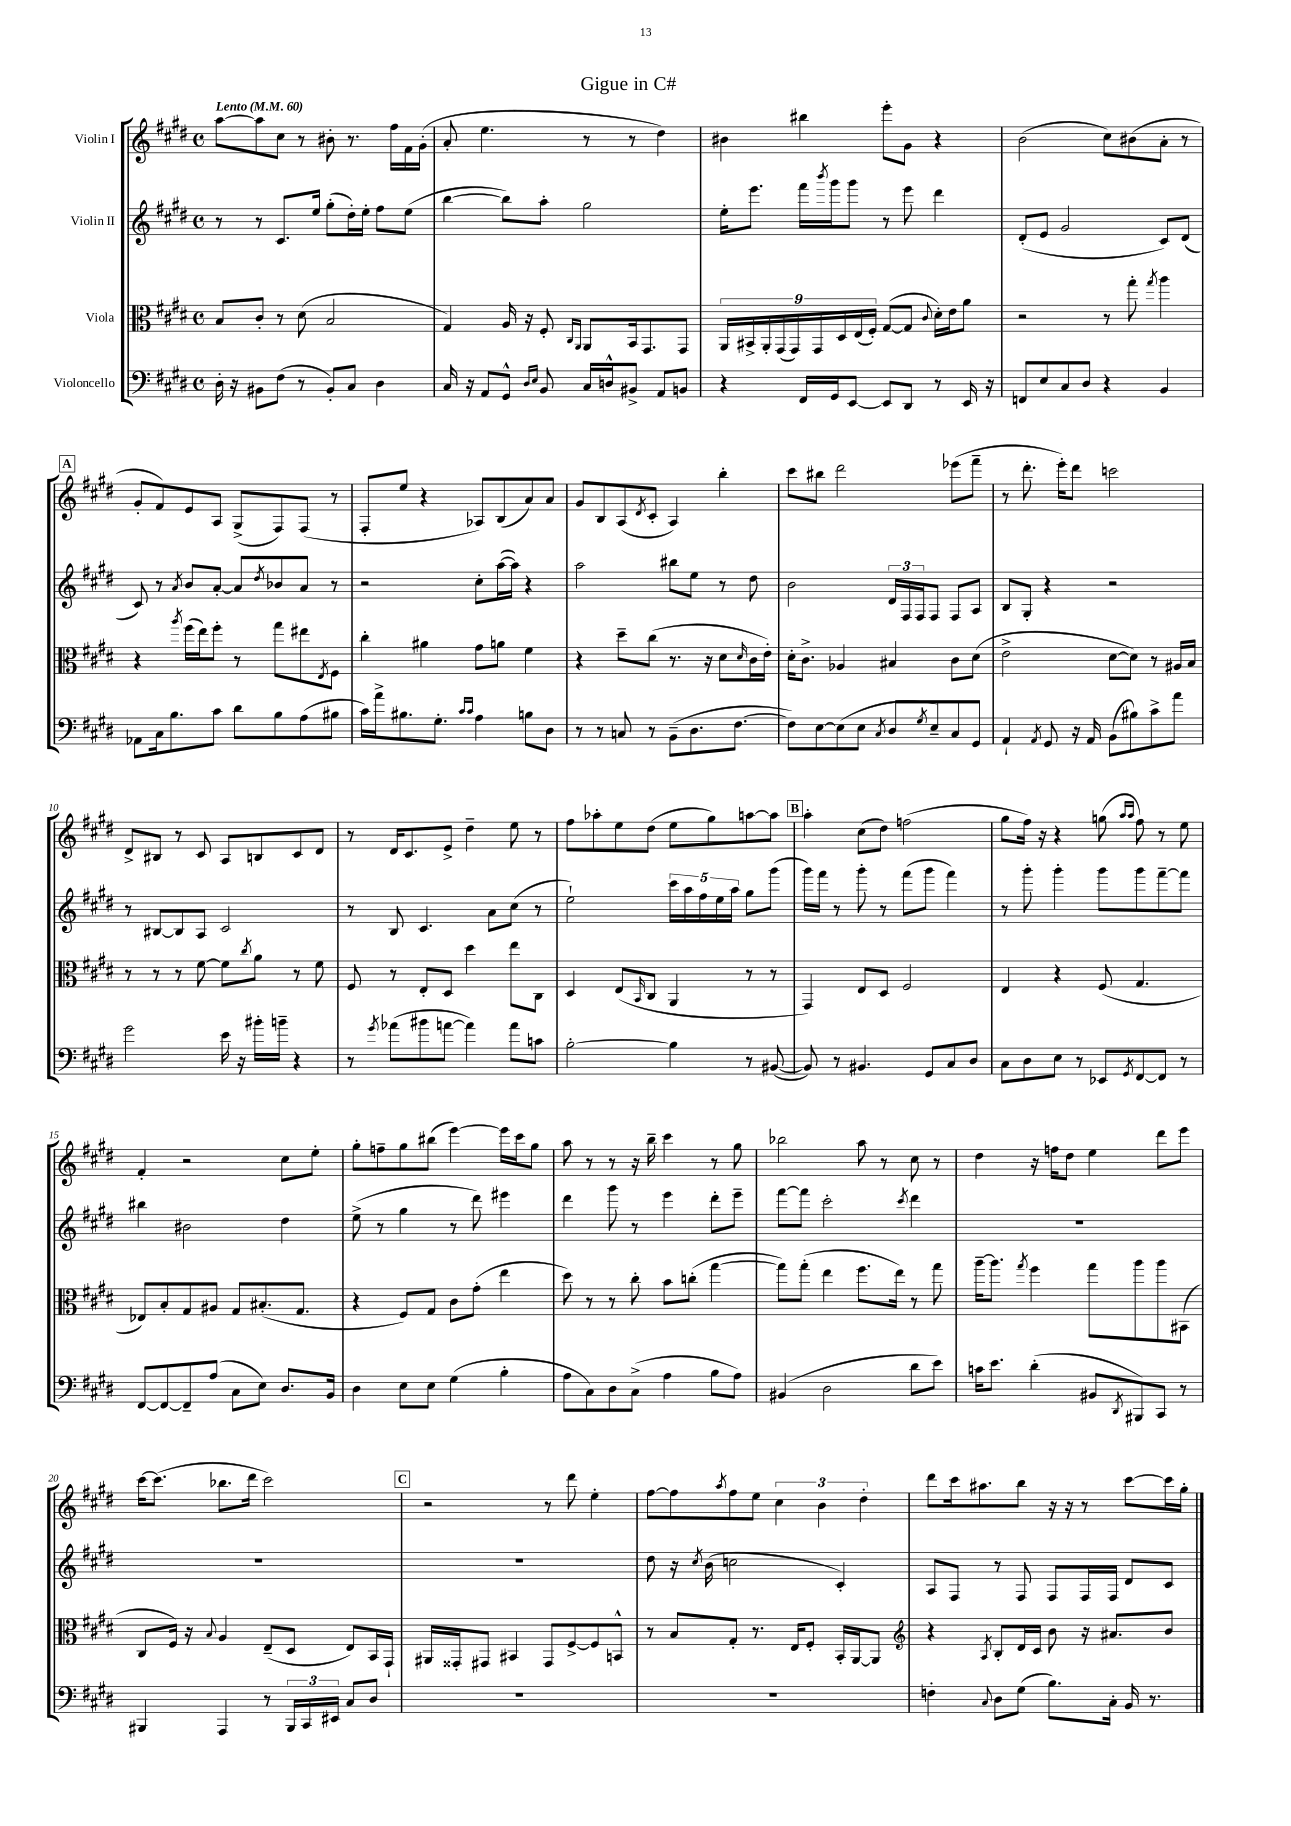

**kern	**kern	**kern	**kern
*part4	*part3	*part2	*part1
*staff4	*staff3	*staff2	*staff1
*I"Violoncello	*I"Viola	*I"Violin II	*I"Violin I
*clefF4	*clefC3	*clefG2	*clefG2
*k[f#c#g#d#]	*k[f#c#g#d#]	*k[f#c#g#d#]	*k[f#c#g#d#]
*M4/4	*M4/4	*M4/4	*M4/4
*met(c)	*met(c)	*met(c)	*met(c)
*MM60	*MM60	*MM60	*MM60
=1	=1	=1	=1
!	!	!	!LO:TX:a:B:t=Lento
16D#'\	8B/L	8r	[8aa\L
16r	.	.	.
8BB#X\L	8c#'/J	8r	8aa\]
(8F#\J	8r	8.c#/L	8cc#\J
8r	(8d#\	.	8r
.	.	16ee/Jk	.
8BB#'/L)	2B/	(8gg#'\L	8b#X'\
8C#/J	.	16dd#'\L)	8.r
.	.	16ee'\JJ	.
4D#\	.	8ff#\L	.
.	.	.	16ff#\LL
.	.	(8ee\J	16f#\
.	.	.	(16g#'\JJ
=2	=2	=2	=2
16C#/	4G#/)	[4bb\	8a'/
16r	.	.	.
8AA/L	.	.	4.ee\
8GG#^^/J	16A/	8bb\L])	.
.	16r	.	.
16qqD#/LL	.	.	.
16qqE/JJ	.	.	.
8BB/	8F#'/	8aa'\J	.
.	16qqC#/LL	.	.
.	16qqAA/JJ	.	.
16C#/LL	8AA/L	2gg#\	8r
16Dn^^/J	.	.	.
8BB#X^/J	16BB/k	.	8r
.	8.GG#/	.	.
8AA/L	.	.	4dd#\)
8BBn/J	8GG#/J	.	.
=3	=3	=3	=3
4r	18AA/LL	16ee'\KL	4b#X\
.	18BB#X^/	.	.
.	.	8.eee\J	.
.	18AA'/	.	.
.	(18GG#/	.	.
.	18GG#/)	.	.
16FF#/LL	.	16fff#\LL	4bb#X\
.	18GG#/	.	.
.	.	8qbbb/	.
16GG#/J	.	16ggg#\J	.
.	18D#/	.	.
[8EE/J	.	8ggg#\J	.
.	(18E/	.	.
.	18F#'/JJ)	.	.
8EE/L]	([8G#/L	8r	8eee'\L
8DD#/J	8G#/J]	8eee\	8g#\J
.	8qqc#/	.	.
8r	16d#'\LL)	4ddd#\	4r
.	16e\J	.	.
16EE/	8a\J	.	.
16r	.	.	.
=4	=4	=4	=4
8FFn/L	2r	(8d#'/L	(2b\
8E/	.	8e/J	.
8C#/	.	2g#/	.
8D#/J	.	.	.
4r	8r	.	8cc#\L)
.	8gg#'\	.	(8b#X\
.	8qgg#/	.	.
4BB/	4aa\	8c#/L)	8a'\J
.	.	(8d#/J	8r
!!LO:LB:g=z
!!LO:REH:place=s1:t=A
=5	=5	=5	=5
8AA-X\L	4r	8c#/)	8g#'/L
16C#\k	.	8r	8f#/)
8.B\	.	.	.
.	8qaa/	8qa/	.
.	(16ff#\LL	8b/L	8e/
.	16ee\J)	.	.
8c#\J	8ff#'\J	[8a'/J	8A/J
8d#\L	8r	8a/L]	(8G#^/L
.	.	8qdd#/	.
8B\	8gg#\L	8b-X/	8F#/)
(8A\	8ee#X\	8a/J	(8F#/J
.	8qE/	.	.
8B#X\J	8F#\J	8r	8r
=6	=6	=6	=6
16c#\LL)	4cc#'\	2r	8F#'/L
16a^\J	.	.	.
8.B#X\	.	.	8ee/J
.	4a#X\	.	4r
8.G#'\J	.	.	.
16qqc#/LL	.	.	.
16qqc#/JJ	.	.	.
4A\	8g#\L	8cc#'\L	8A-X/L)
.	8an\J	([16aa\L	(8B/
.	.	16aa\JJ])	.
8Bn\L	4f#\	4r	8a/)
8D#\J	.	.	8a/J
=7	=7	=7	=7
8r	4r	2aa\	8g#/L
8r	.	.	8B/
8Cn/	8dd#~\L	.	(8A/
.	.	.	8qd#/
8r	(8cc#\J	.	8c#'/J
(8BB~\L	8.r	8bb#X\L	4A/)
8.D#\	.	8ee\J	.
.	16r	.	.
.	8d#\L	8r	4bb'\
[8.F#\J	.	.	.
.	16qqd#/	.	.
.	16c#\L	8dd#\	.
.	16e'\JJ)	.	.
=8	=8	=8	=8
8F#\L])	16d#'\KL	2b\	8ccc#\L
.	8.c#^\J	.	.
[8E\	.	.	8bb#X\J
(8E\]	4A-X/	.	2ddd#\
8E\J	.	.	.
8qC#/	.	.	.
8D#/L	4B#X/	24d#/LL	.
.	.	24F#/	.
.	.	24F#/J	.
8qG#/	.	.	.
8E~/)	.	8F#/J	.
8C#/	8c#\L	8F#/L	(8eee-X\L
8GG#/J	(8d#\J	8A/J	8fff#~\J
=9	=9	=9	=9
4AA`/	2e^\	8B/L	8r
.	.	8G#'/J	8.ddd#'\
8qAA/	.	.	.
8GG#/	.	4r	.
.	.	.	16eee'\KL)
16r	.	.	8ddd#\J
16AA/	.	.	.
(8BB\L	[8d#\L	2r	2cccn\
8B#X\)	8d#\J])	.	.
8c#^\	8r	.	.
8a\J	16A#X/LL	.	.
.	16B/JJ	.	.
!!LO:LB:g=z
=10	=10	=10	=10
2g#\	8r	8r	8d#^/L
.	8r	[8B#X/L	8B#X/J
.	8r	8B#/]	8r
.	[8f#\	8A/J	8c#/
16e\	8f#\L]	2c#/	8A/L
16r	.	.	.
.	8qcc#/	.	.
16b#X'\LL	8a\J	.	8Bn/
16bn~\JJ	.	.	.
4r	8r	.	8c#/
.	8f#\	.	8d#/J
=11	=11	=11	=11
8r	8F#/	8r	8r
8qg#/	.	.	.
(8a-X\L	8r	8B/	16d#/KL
.	.	.	8.c#/
8b#X\	8E'/L	4.c#/	.
[8an\J	8D#/J	.	8e^/J
4a\])	4dd#\	.	4dd#~\
.	.	8a\L	.
8a\L	8ee\L	(8cc#\J	8ee\
8cn\J	8C#\J	8r	8r
=12	=12	=12	=12
[2B'\	4D#/	2ee`\)	8ff#\L
.	.	.	8aa-X'\
.	(8E/L	.	8ee\
.	16qqBB/	.	.
.	8C#/J	.	(8dd#\J
4B\]	4AA/	20ccc#\LL	8ee\L
.	.	20aa\	.
.	.	20ff#\	.
.	.	.	8gg#\)
.	.	20ee\	.
.	.	20aa\JJ	.
8r	8r	8gg#\L	[8aan\
([8BB#X/	8r	(8ggg#\J	8aa\J]
!!LO:REH:place=s1:t=B
=13	=13	=13	=13
8BB#/])	4GG#/)	16ggg#\LL)	4aa'\
.	.	16fff#\JJ	.
8r	.	8r	.
4.BB#X/	8E/L	8ggg#'\	(8cc#\L
.	8D#/J	8r	8dd#\J)
.	2F#/	(8fff#\L	(2ffn\
8GG#/L	.	8ggg#\J	.
8C#/	.	4fff#\)	.
8D#/J	.	.	.
=14	=14	=14	=14
8C#\L	4E/	8r	8gg#\L
8D#\	.	8ggg#'\	16ff#\Jk)
.	.	.	16r
8E\J	4r	4ggg#'\	4r
8r	.	.	.
8EE-X/L	(8F#/	8ggg#\L	(8ggn\
.	.	.	16qqaa/LL
8qGG#/	.	.	16qqaa/JJ
[8FF#/	4.G#/	8ggg#\	8ff#\)
8FF#/J]	.	[8fff#~\	8r
8r	.	8fff#\J]	8ee\
!!LO:LB:g=z
=15	=15	=15	=15
[8FF#/L	8E-X/L)	4bb#X\	4f#'/
8FF#/_	8B'/	.	.
8FF#~/]	8G#/	2b#X\	2r
(8A/J	8A#X/J	.	.
8C#\L	8G#/L	.	.
8E\J)	(8.B#X'/	.	.
8.D#/L	.	4dd#\	8cc#\L
.	8.G#/J	.	.
.	.	.	8ee'\J
16BB/Jk	.	.	.
=16	=16	=16	=16
4D#\	4r	(8ee^\	8gg#'\L
.	.	8r	8ffn~\
8E\L	8F#/L)	4gg#\	8gg#\
8E\J	8G#/J	.	(8bb#X\J
(4G#\	8c#\L	8r	[4eee\)
.	(8g#'\J	8ddd#\)	.
4B'\	4ee\	4eee#X\	16eee\LL]
.	.	.	16ccc#\J
.	.	.	8gg#\J
=17	=17	=17	=17
8A\L	8dd#\)	4ddd#\	8aa\
8C#\)	8r	.	8r
8D#\	8r	8ggg#\	8r
(8C#^\J	8cc#'\	8r	16r
.	.	.	16bb~\
4A\	8b\L	4eee\	4ccc#\
.	(8ccn'\J	.	.
8B\L	[4gg#\	8ddd#'\L	8r
8A\J)	.	8eee~\J	8gg#\
=18	=18	=18	=18
(4BB#X/	8gg#\L])	[8fff#\L	2bb-X\
.	(8gg#'\J	8fff#\J]	.
2D#\	4ee\	2ccc#'\	.
.	8.ff#\L	.	8aa\
.	.	.	8r
.	16ee\Jk)	.	.
.	.	8qccc#/	.
8d#\L	8r	4ddd#\	8cc#\
8e\J)	8gg#\	.	8r
=19	=19	=19	=19
16cn\KL	[16aa~\KL	1r	4dd#\
8.e\J	8.aa\J]	.	.
.	8qgg#/	.	.
(4d#'\	4ff#\	.	16r
.	.	.	16ffn\KL
.	.	.	8dd#\J
8BB#X/L	8gg#\L	.	4ee\
8qDD#/	.	.	.
8BBB#X/)	8aa\	.	.
8CC#/J	8aa\	.	8ddd#\L
8r	(8BB#X\J	.	8eee\J
!!LO:LB:g=z
=20	=20	=20	=20
4BBB#X/	8C#/L	1r	[16ccc#\KL
.	.	.	(8.ccc#\J]
.	16F#/Jk)	.	.
.	16r	.	.
.	8qqB/	.	.
4AAA/	4A/	.	8.bb-X\L
.	.	.	16ddd#\Jk
8r	(8E~/L	.	2ccc#\)
24BBB#/LL	8D#/J	.	.
24CC#/	.	.	.
24EE#X/JJ	.	.	.
8C#/L	8E/L)	.	.
8D#/J	16BB/L	.	.
.	16GG#`/JJ	.	.
!!LO:REH:place=s1:t=C
=21	=21	=21	=21
1r	16AA#X/LL	1r	2r
.	16GG##X'/J	.	.
.	8GG#X/J	.	.
.	4BB#X/	.	.
.	8GG#/L	.	8r
.	[8F#^/	.	8ddd#\
.	8F#/]	.	4ee'\
.	8BBn^^/J	.	.
=22	=22	=22	=22
1r	8r	8dd#\	[8ff#\L
.	8B/L	16r	8ff#\]
.	.	8qcc#/	.
.	.	(16b\	.
.	.	.	8qaa/
.	8G#'/J	2ccn\	8ff#\
.	8.r	.	8ee\J
.	.	.	6cc#\
.	16E/KL	.	.
.	8F#'/J	.	.
.	.	.	6b\
.	16BB'/LL	4c#'/)	.
.	[16AA/J	.	.
.	.	.	6dd#'\
.	8AA/J]	.	.
=23	=23	=23	=23
*	*clefG2	*	*
4Fn'\	4r	8A/L	8ddd#\L
.	.	8F#/J	16ccc#\k
.	.	.	8.aa#X\
8qqC#/	8qA/	.	.
8D#\L	8B'/L	8r	.
(8G#\J	16d#/L	8F#/	8bb\J
.	16c#/JJ	.	.
8.B\L)	8b\	8F#/L	16r
.	.	.	16r
.	16r	16F#/L	8r
16C#'\Jk	8.a#X/L	16F#/JJ	.
16BB/	.	8d#/L	[8ccc#\L
8.r	.	.	.
.	8b/J	8c#/J	16ccc#\L]
.	.	.	16gg#'\JJ
==	==	==	==
*-	*-	*-	*-
